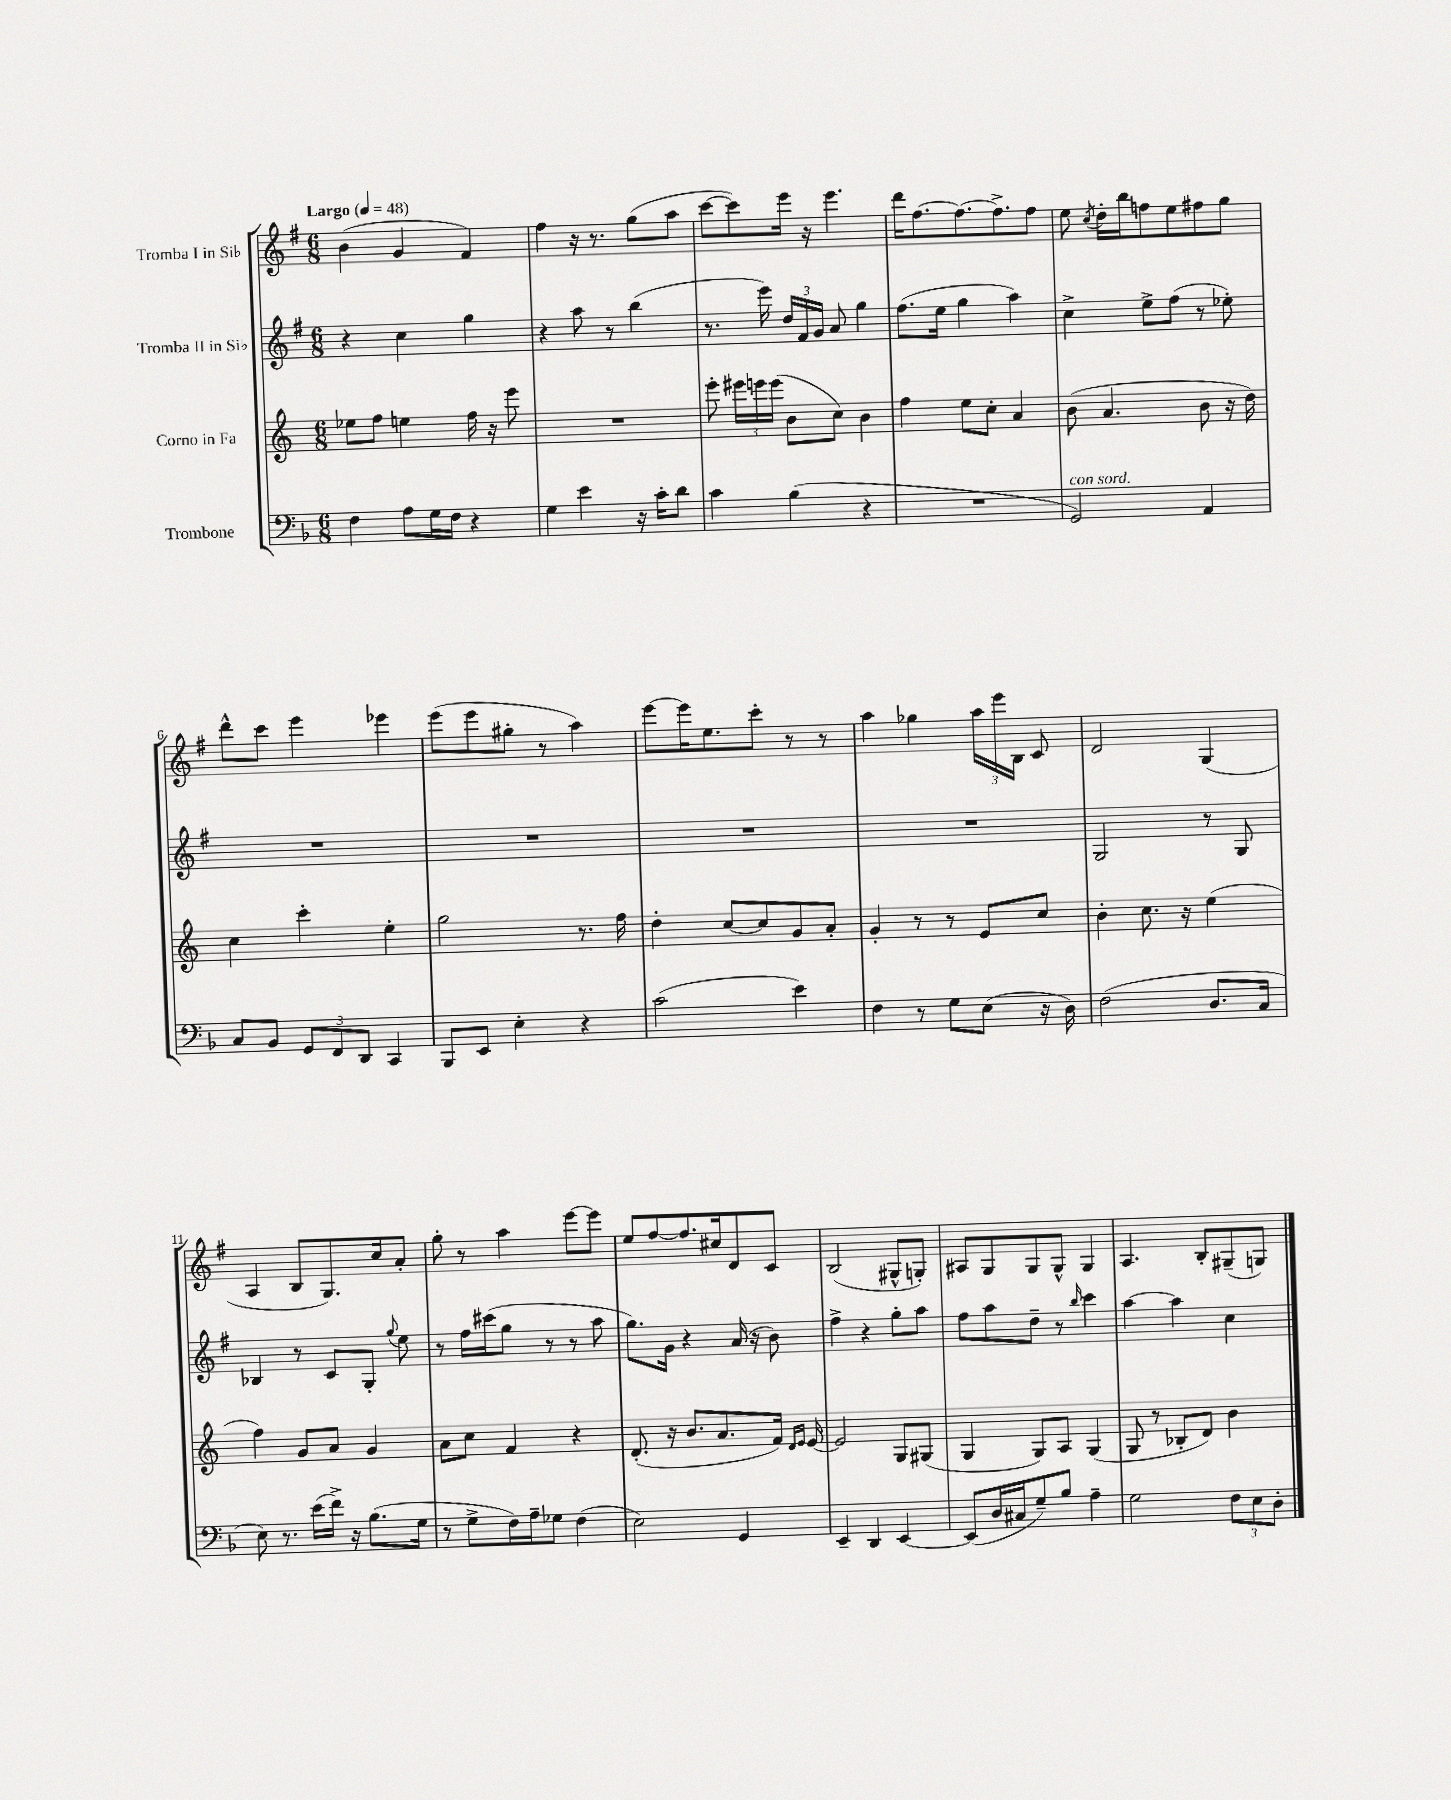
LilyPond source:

<<
\new StaffGroup <<
\new Staff = "s0" \with { instrumentName = "Tromba I in Sib" } {
    \clef treble \key g \major \numericTimeSignature \time 6/8 \tempo "Largo" 4 = 48
    \autoBeamOff b'4( g'4 fis'4) |
    fis''4 r16 r8. g''8[( a''8] |
    c'''8[~ c'''8) e'''16] r16 e'''4. |
    d'''16[ fis''8.~ fis''8.~ fis''8.-> fis''8] |
    e''8 \acciaccatura { c''8 } d''16[-. b''16 f''8 e''8 fis''8 g''8] |
    d'''8[-^ c'''8] e'''4 ees'''4 |
    e'''8[( e'''8 gis''8]-. r8 a''4) |
    e'''8[~ e'''16 e''8. c'''8]-. r8 r8 |
    a''4 ges''4 \tuplet 3/2 { a''16[ e'''16 b16] } c'8 |
    d'2 g4( |
    a4 b8[ g8.) c''16 a'8]-. |
    g''8-. r8 a''4 e'''8[~ e'''8] |
    e''8[ fis''8~ fis''8. cis''16 d'8 c'8] |
    b2( gis8[-^ g8]-.) |
    ais8[ g8 g8 g8]-^ g4 |
    a4. b8[-. gis8--( g8]) \bar "|." |
}
\new Staff = "s1" \with { instrumentName = "Tromba II in Sib" } {
    \clef treble \key g \major \numericTimeSignature \time 6/8
    \autoBeamOff r4 c''4 g''4 |
    r4 a''8 r8 b''4( |
    r8. e'''16) \tuplet 3/2 { d''16[ fis'16 g'16] } a'8 g''4 |
    fis''8.[( e''16] g''4 a''4) |
    c''4-> e''8[-> fis''8]( r8 ees''8-.) |
    R2. |
    R2. |
    R2. |
    R2. |
    g2 r8 g8 |
    bes4 r8 c'8[ g8]-. \appoggiatura { g''8 } e''8 |
    r8 fis''16[ cis'''16( g''8] r8 r8 a''8 |
    g''8.[) g'16] r4 a'16( r16 b'8) |
    fis''4-> r4 g''8[-. a''8] |
    fis''8[ a''8 d''8]-- r8 \grace { b''16 } c'''4 |
    a''4~ a''4 c''4 \bar "|." |
}
\new Staff = "s2" \with { instrumentName = "Corno in Fa" } {
    \clef treble \key c \major \numericTimeSignature \time 6/8
    \autoBeamOff ees''8[ f''8] e''4 f''16 r16 e'''8 |
    R2. |
    e'''8-. \tuplet 3/2 { eis'''16[ e'''16 e'''16]( } b'8[ c''8]) b'4 |
    f''4 e''8[ c''8]-. a'4 |
    b'8( a'4. b'8 r16 d''16) |
    c''4 c'''4-. e''4-. |
    g''2 r8. f''16 |
    d''4-. c''8[~ c''8 g'8 a'8]-. |
    g'4-. r8 r8 e'8[ c''8] |
    b'4-. c''8. r16 e''4( |
    f''4) g'8[ a'8] g'4 |
    a'8[ c''8] f'4 r4 |
    d'8.-.( r16 b'8.[ a'8. f'16]) \grace { d'16[ e'16] } e'16~ |
    e'2 g8[ gis8]( |
    g4 g8[) a8] g4( |
    g8 r8 bes8[-. d'8]) b'4 \bar "|." |
}
\new Staff = "s3" \with { instrumentName = "Trombone" } {
    \clef bass \key f \major \numericTimeSignature \time 6/8
    \autoBeamOff f4 a8[ g16 f16] r4 |
    g4 e'4 r16 c'16[-. d'8] |
    c'4 bes4( r4 |
    R2. |
    g,2^\markup { \italic "con sord." }) a,4 |
    c8[ bes,8] \tuplet 3/2 { g,8[ f,8 d,8] } c,4 |
    bes,,8[ e,8] e4-. r4 |
    c'2( e'4) |
    f4 r8 g8[ e8]( r16 d16) |
    f2( d8.[ c16] |
    e8) r8. e'16[( f'16]->) r16 bes8.[( g16] |
    r8 g8[-> f16) a16-- ges8] f4( |
    e2) g,4 |
    e,4-- d,4 e,4~ |
    e,8[( d16 cis16 g8--) bes8] a4-- |
    g2 \tuplet 3/2 { f8[ e8 d8]-. } \bar "|." |
}
>>
>>
